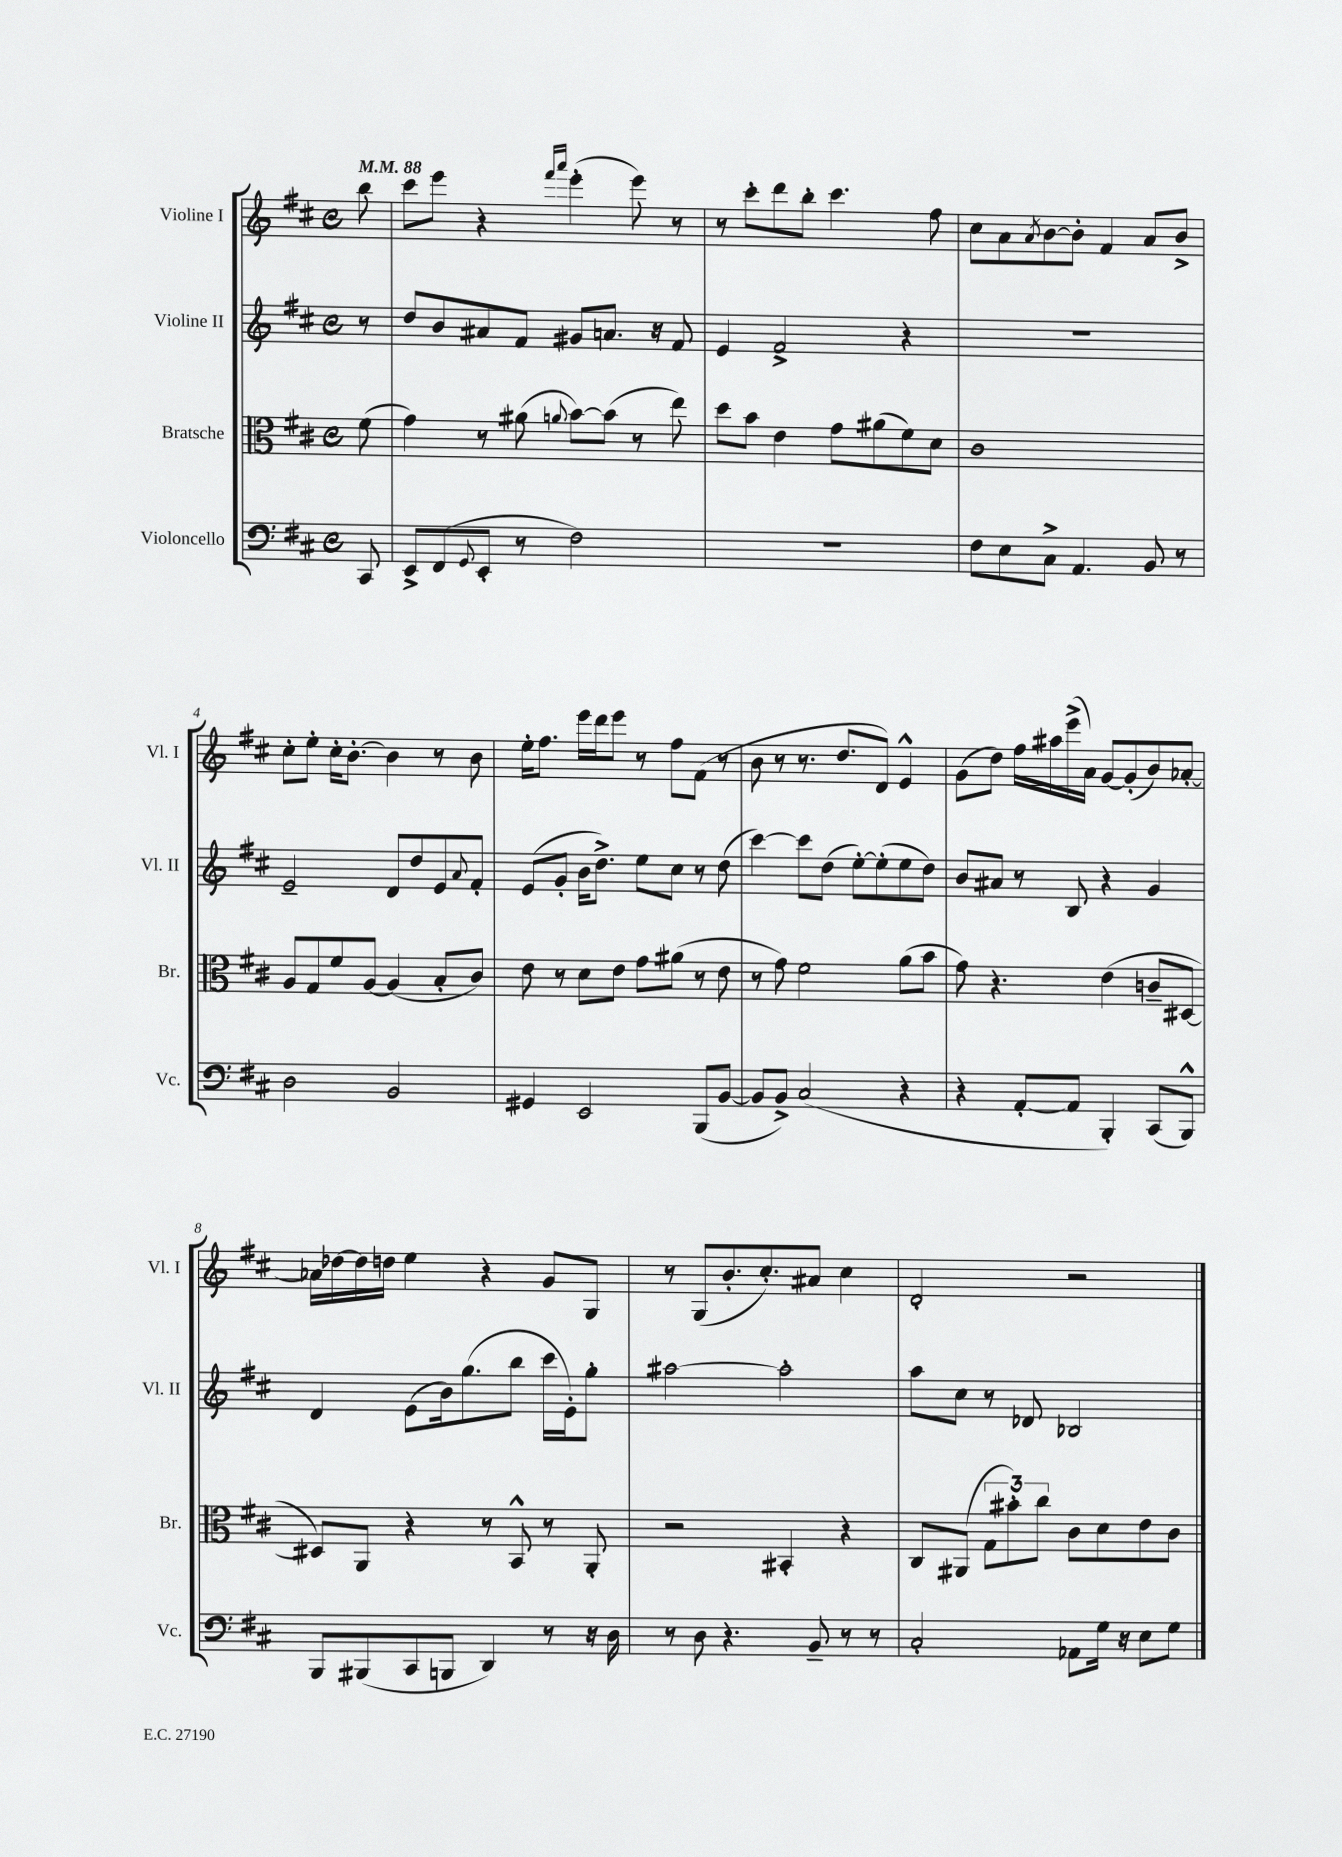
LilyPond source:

<<
\new StaffGroup <<
\new Staff = "s0" \with { instrumentName = "Violine I" shortInstrumentName = "Vl. I" } {
    \clef treble \key d \major \defaultTimeSignature \time 4/4 \partial 8 \tempo 4 = 88
    b''8 |
    cis'''8 e'''8 r4 \grace { fis'''16 a'''16 } e'''4-.( e'''8) r8 |
    r8 cis'''8-. d'''8 b''8-. cis'''4. fis''8 |
    cis''8 a'8 \acciaccatura { a'8 } b'8~ b'8-. fis'4 a'8 b'8-> |
    cis''8-. e''8-. cis''16-. b'8.~-. b'4 r8 b'8 |
    e''16-. fis''8. e'''16 d'''16 e'''8 r8 fis''8 fis'8( r8 |
    b'8 r8 r8. d''8. d'8) e'4-^ |
    g'8( d''8) fis''16 ais''16 e'''16->( a'16) g'8~ g'8-.( b'8) aes'8~-. |
    aes'16 des''16~ des''16 d''16 e''4 r4 g'8 g8 |
    r8 g8( b'8.-. cis''8.-.) ais'8 cis''4 |
    d'2-. r2 \bar "|." |
}
\new Staff = "s1" \with { instrumentName = "Violine II" shortInstrumentName = "Vl. II" } {
    \clef treble \key d \major \defaultTimeSignature \time 4/4 \partial 8
    r8 |
    d''8 b'8 ais'8 fis'8 gis'8 a'8. r16 fis'8 |
    e'4 fis'2-> r4 |
    R1 |
    e'2-- d'8 d''8 e'8 \appoggiatura { a'8 } fis'8-. |
    e'8( g'8-. b'16 d''8.->) e''8 cis''8 r8 d''8( |
    cis'''4~) cis'''8 d''8( e''8~-.) e''8-.( e''8 d''8) |
    b'8 ais'8 r8 b8 r4 g'4 |
    d'4 e'8( b'16) g''8.( b''8 cis'''16 e'16-.) g''8-. |
    ais''2~ ais''2-. |
    a''8 cis''8 r8 des'8 bes2 \bar "|." |
}
\new Staff = "s2" \with { instrumentName = "Bratsche" shortInstrumentName = "Br." } {
    \clef alto \key d \major \defaultTimeSignature \time 4/4 \partial 8
    fis'8( |
    g'4) r8 ais'8( \appoggiatura { a'8 } b'8~) b'8( r8 e''8) |
    d''8 b'8 e'4 g'8 ais'8( fis'8) d'8 |
    cis'1 |
    a8 g8 fis'8 a8~ a4( b8-. cis'8) |
    e'8 r8 d'8 e'8 g'8 ais'8( r8 e'8 |
    r8 g'8) fis'2 a'8( b'8 |
    g'8) r4. e'4( c'8-- dis8~ |
    dis8) a,8 r4 r8 b,8-^ r8 a,8-. |
    r2 bis,4-. r4 |
    cis8 ais,8( \tuplet 3/2 { g8 bis'8-.) cis''8 } cis'8 d'8 e'8 cis'8 \bar "|." |
}
\new Staff = "s3" \with { instrumentName = "Violoncello" shortInstrumentName = "Vc." } {
    \clef bass \key d \major \defaultTimeSignature \time 4/4 \partial 8
    cis,8 |
    e,8-> fis,8( \appoggiatura { g,8 } e,8-. r8 fis2) |
    R1 |
    fis8 e8 cis8-> a,4. b,8 r8 |
    d2 b,2 |
    gis,4 e,2 b,,8( b,8~ |
    b,8 b,8->) cis2( r4 |
    r4 a,8~-. a,8 b,,4-.) cis,8( b,,8-^) |
    b,,8 bis,,8( cis,8 b,,8 d,4) r8 r16 d16 |
    r8 d8 r4. b,8-- r8 r8 |
    cis2-. aes,8 g16 r16 e8 g8 \bar "|." |
}
>>
>>
